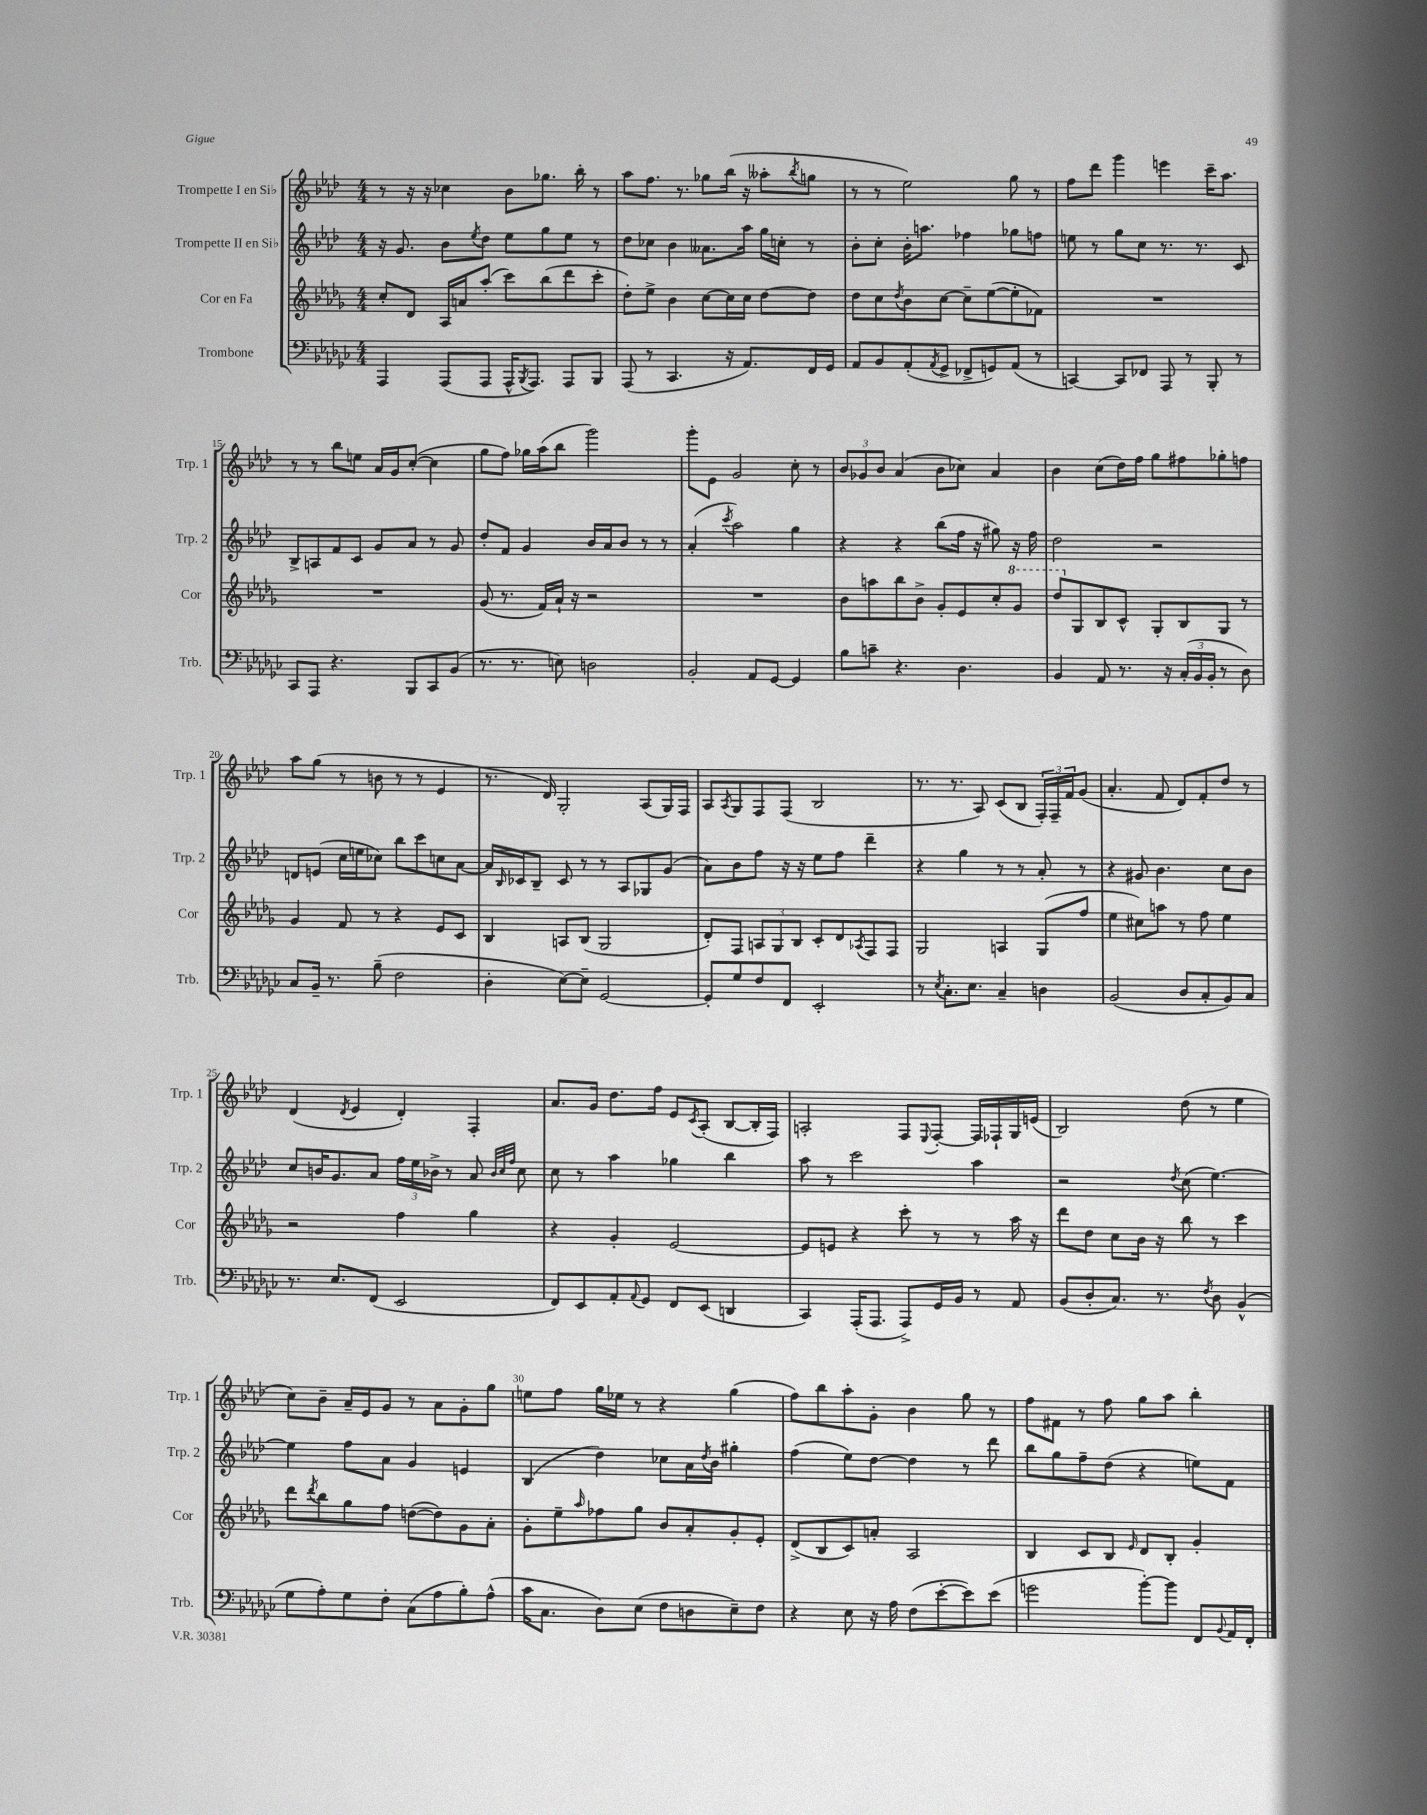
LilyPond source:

<<
\new StaffGroup <<
\new Staff = "s0" \with { instrumentName = "Trompette I en Sib" shortInstrumentName = "Trp. 1" } {
    \clef treble \key aes \major \numericTimeSignature \time 4/4
    r8 r16 r16 ces''4 bes'8 ges''8. bes''16-. r8 |
    aes''8 f''8. r8. ges''8 bes''16( r16 aeses''8-. \acciaccatura { bes''8 } g''8 |
    r8 r8 ees''2) g''8 r8 |
    f''8 des'''8 g'''4 e'''4 c'''16-- aes''8. |
    r8 r8 bes''8 e''8 aes'16 g'16 c''8~-.( c''4 |
    g''8 f''8) ges''16 aes''16( bes''8 g'''2) |
    g'''8-. ees'8 g'2 c''8-. r8 |
    \tuplet 3/2 { bes'8 ges'8 bes'8 } aes'4( bes'8 ces''8) aes'4 |
    bes'4 c''8( des''16) f''16 g''8 fis''8 ges''8-. f''8 |
    aes''8 g''8( r8 b'8 r8 r8 ees'4 |
    r8. des'16) g2-. aes8( g16) f16 |
    aes8 \acciaccatura { aes8 } g8 f8 f8( bes2 |
    r8. r8. aes8) c'8( bes8 \tuplet 3/2 { f16-.) f16-- f'16 } g'8( |
    aes'4.-. f'8 des'8) f'8-. des''8 r8 |
    des'4( \acciaccatura { des'8 } ees'4 des'4-.) f4-. |
    aes'8. g'16 des''8. f''16 ees'8 \acciaccatura { c'8 } aes8-.( bes8~ bes16-. f16) |
    a2-. f8 \appoggiatura { ees8 } f8~-. f16 fes16-! g16 e'16( |
    bes2) des''8( r8 ees''4 |
    c''8) bes'8-- aes'16-- ees'16 g'8 r8 aes'8 g'8-. g''8 |
    e''8 f''8 g''16 ees''16 r8 r4 g''4( |
    f''8) bes''8 aes''8-. g'8-. bes'4 g''8 r8 |
    f''8 fis'8 r8 f''8 g''8 aes''8 bes''4-. \bar "|." |
}
\new Staff = "s1" \with { instrumentName = "Trompette II en Sib" shortInstrumentName = "Trp. 2" } {
    \clef treble \key aes \major \numericTimeSignature \time 4/4
    r16 g'8. bes'8 \acciaccatura { ees''8 } des''8 ees''8 g''8 ees''8 r8 |
    des''8 ces''8 bes'4 aeses'8. aes''16 g''16 c''16-. r8 |
    bes'8-. c''8-. bes'16-. a''8. fes''4 ges''8 f''8 |
    e''8 r8 g''8 c''8 r8. r8. c'8 |
    bes8-> a8 f'8 c'8 g'8 aes'8 r8 g'8 |
    des''8-. f'8 g'4 bes'16 aes'16 bes'8 r8 r8 |
    aes'4-.( \acciaccatura { c'''8 } aes''2) g''4 |
    r4 r4 bes''8( f''16 r16 gis''8) r16 f''16 |
    des''2 r2 |
    d'8 e'8( c''16 e''16 ces''8) bes''8 c'''8 c''8 aes'8~ |
    aes'16 \grace { bes16 } ces'16 bes8-- ces'8 r8 r8 aes8 ges8 g'8( |
    aes'8) bes'8 f''8 r16 r16 ees''8 f''8 des'''4-- |
    r4 g''4 r8 r8 aes'8-. r8 |
    r4 gis'8 bes'4. c''8 bes'8 |
    c''8 b'16 g'8. aes'8 \tuplet 3/2 { f''16 ees''16 bes'16-> } r8 aes'8 \grace { bes'32 c''32 f''32 } c''8 |
    c''8 r8 aes''4 ges''4 bes''4 |
    aes''8 r8 c'''2 aes''4 |
    r2 \acciaccatura { des''8 } c''8( ees''4.~) |
    ees''4 f''8 aes'8 g'4 e'4 |
    bes4( des''4) ces''8 aes'16 \acciaccatura { des''8 } bes'16 gis''4-. |
    f''4( ees''8) des''8~ des''4 r8 des'''8 |
    bes''8 g''8 f''8-- des''8( r4 e''8) f'8 \bar "|." |
}
\new Staff = "s2" \with { instrumentName = "Cor en Fa" shortInstrumentName = "Cor" } {
    \clef treble \key des \major \numericTimeSignature \time 4/4
    c''8-. des'8 aes16 a'16 aes''8-.( c'''8) bes''8( des'''8 c'''8-. |
    des''8-.) ees''8-> bes'4 c''8~ c''16 c''16 des''8~ des''8 |
    des''8 c''8 \acciaccatura { des''8 } bes'8 c''8~ c''8-- ees''8~( ees''8-. fes'8) |
    R1 |
    R1 |
    ges'8( r8. f'16) aes'16-! r16 r2 |
    R1 |
    bes'8 a''8 bes''8 bes'8-> ges'8-. ees'8 c''8-. \ottava #1 ges''8 |
    des'''8 \ottava #0 ges8 bes8 c'8-^ ges8-. bes8 ges8 r8 |
    ges'4 f'8 r8 r4 ees'8 c'8 |
    bes4 a8 bes8( ges2 |
    des'8-.) f8 \tuplet 3/2 { a8 ges8 bes8 } c'8-. des'8 \acciaccatura { aes8 } f8 f8 |
    ges2 a4 ges8( f''8 |
    ees''4 cis''8) a''8 r8 f''8 ees''4 |
    r2 f''4 ges''4 |
    r4 ges'4-. ees'2~ |
    ees'8 e'8 r4 c'''8-. r8 r8 aes''16 r16 |
    des'''8 des''8 c''8 bes'16 r16 bes''8 r8 c'''4 |
    des'''8 \acciaccatura { des'''8 } bes''8 ges''8 f''8 d''8~( d''8) ges'8 aes'8-. |
    ges'8-. ees''8-- \grace { aes''16 } fes''8 ges''8 bes'8 aes'8-. ges'8-. ees'8-. |
    des'8->( bes8 c'8) a'8-. aes2 |
    bes4 c'8 bes8 \grace { ees'16 } des'8 bes8-. ges'4-. \bar "|." |
}
\new Staff = "s3" \with { instrumentName = "Trombone" shortInstrumentName = "Trb." } {
    \clef bass \key ges \major \numericTimeSignature \time 4/4
    aes,,4 aes,,8( aes,,8 aes,,16-^ \acciaccatura { bes,,8 } aes,,8.) aes,,8 bes,,8 |
    aes,,8( r8 ces,4. r16 aes,8.) f,16 ges,16 |
    aes,8 bes,8 aes,8-.( \acciaccatura { aes,8 } ges,8-> fes,8-> g,8) aes,8( r8 |
    c,4~) c,8 fes,8 aes,,8 r8 bes,,8-. r8 |
    ces,8 aes,,8 r4. bes,,8 ces,8 bes,8( |
    r8. r8. e8) d2 |
    bes,2-. aes,8 ges,8~ ges,4 |
    bes8 c'8-- r4. des4. |
    bes,4 aes,8 r8. r16 \tuplet 3/2 { ces16-.( bes,16 bes,16-. } r8 des8) |
    ces8 bes,16-- r8. bes8--( f2 |
    des4-. ees8~) ees8-- ges,2~ |
    ges,8-. ges8 f8 f,8 ees,2-. |
    r8 \acciaccatura { ees8 } ces8.-. ees8. ces4-- d4 |
    bes,2( des8 ces8-. bes,8) ces8 |
    r8. ees8. f,8( ees,2 |
    f,8) ees,8 aes,8-. \appoggiatura { aes,8 } ges,8 f,8 ees,8( d,4 |
    ces,4) aes,,16-.( aes,,8. aes,,8->) ges,16 bes,16 r8 aes,8 |
    bes,8( des8-. ces8.) r8. \acciaccatura { f8 } des8 bes,4-^( |
    ges8 aes8-.) ges8 f8-. ces8( aes8 bes8-.) aes8-^( |
    ces'16 ces8. des8) ees8( f8 d8 ees8--) f8 |
    r4 ees8 r16 aes16 f8( ees'8~-. ees'8) ees'8( |
    g'2 bes'8~-.) bes'8 f,8 \appoggiatura { bes,8 } aes,16 f,16-. \bar "|." |
}
>>
>>
\layout { \context { \Score currentBarNumber = #11 \override BarNumber.break-visibility = ##(#f #t #t) barNumberVisibility = #(every-nth-bar-number-visible 5) } }
